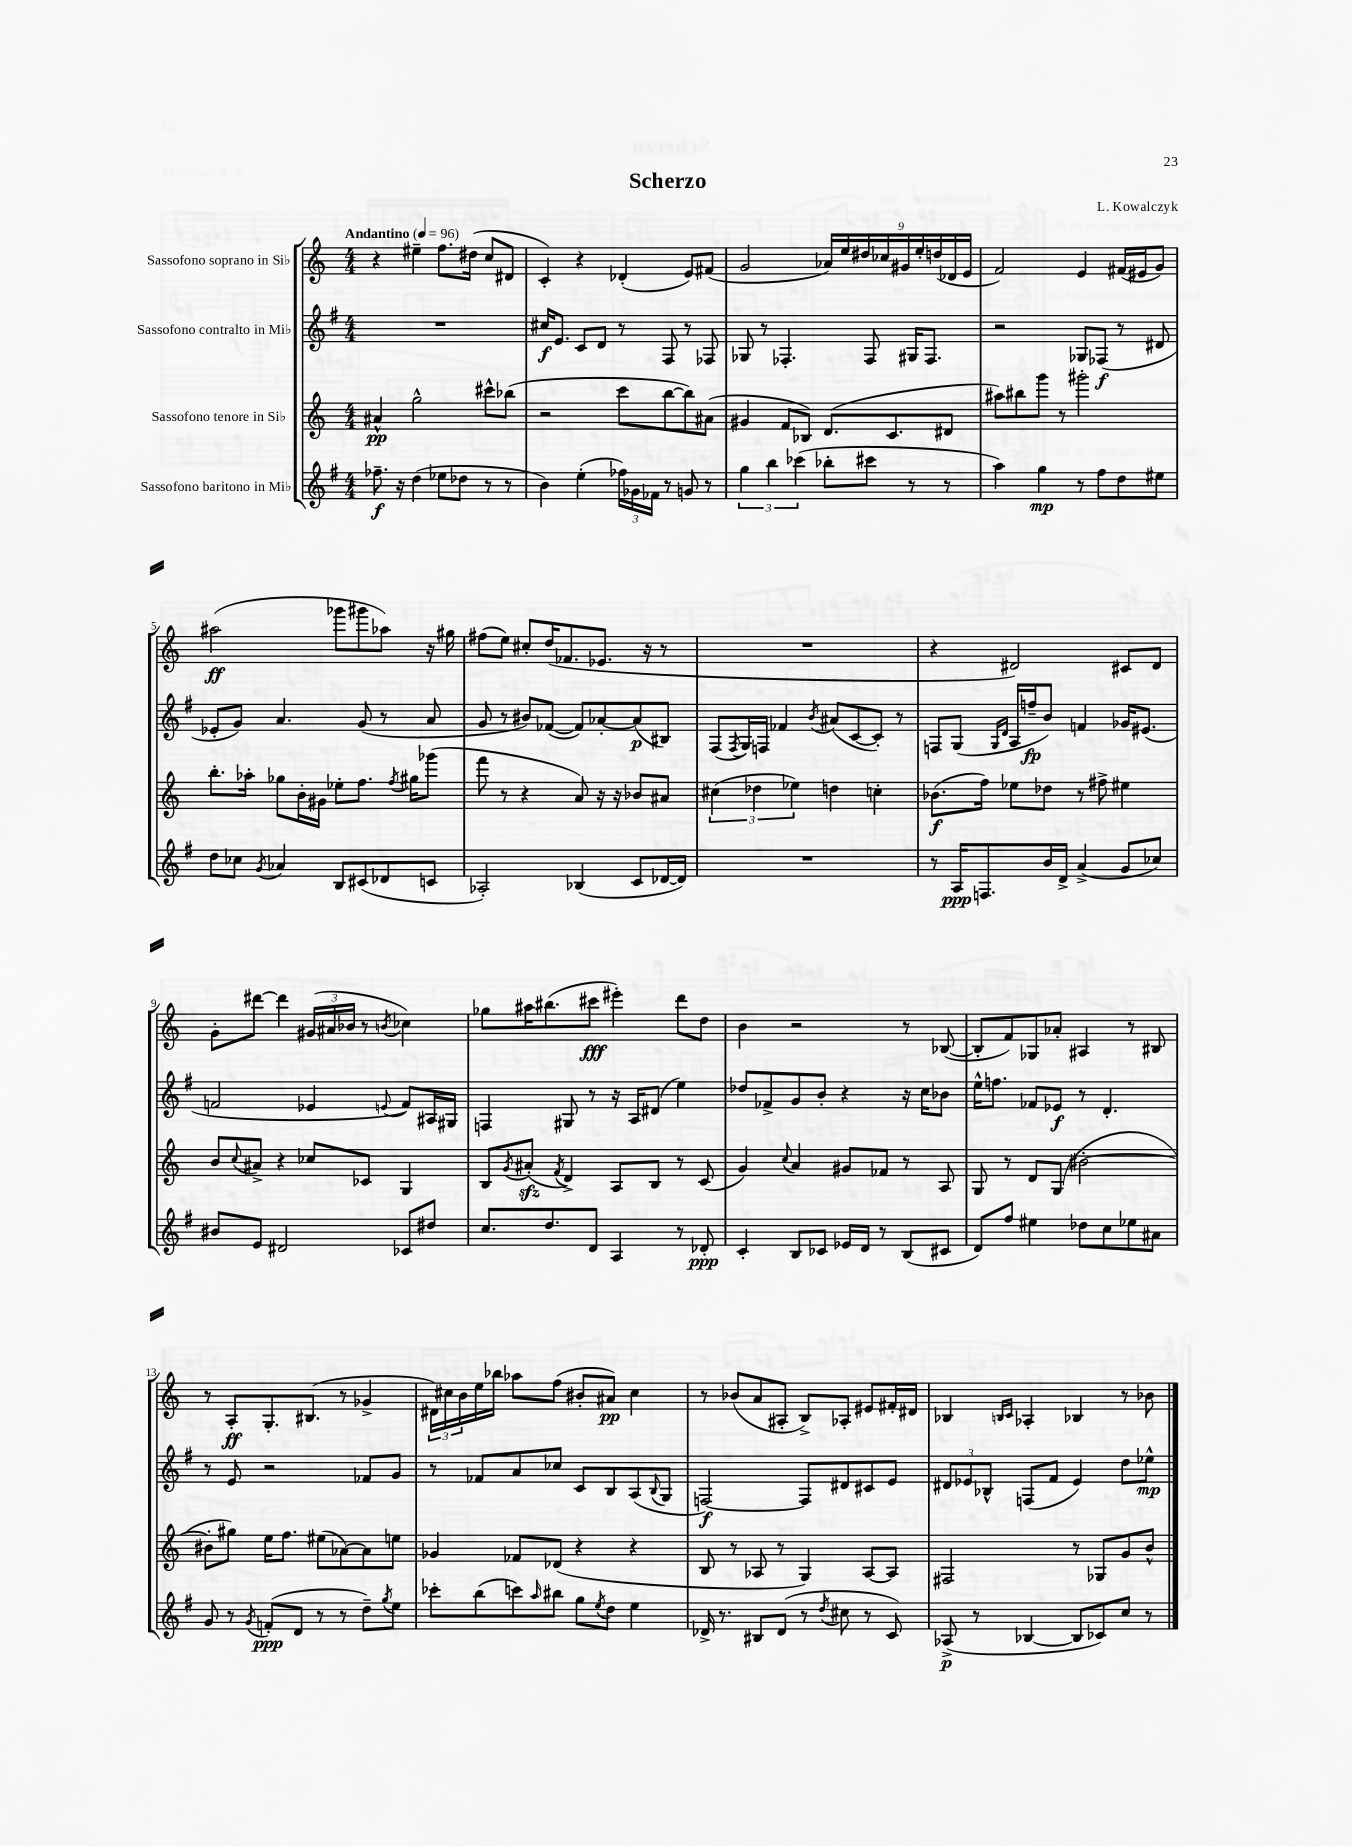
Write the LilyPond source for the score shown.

\header { title = "Scherzo" composer = "L. Kowalczyk" }
<<
\new StaffGroup <<
\new Staff = "s0" \with { instrumentName = "Sassofono soprano in Sib" } {
    \clef treble \key c \major \numericTimeSignature \time 4/4 \tempo "Andantino" 4 = 96
    r4 eis''4-- f''8. dis''16( c''8 dis'8 |
    c'4-.) r4 des'4-.( e'8) fis'8( |
    g'2 \tuplet 9/8 { aes'16) e''16 dis''16 ces''16 gis'16 e''16-. d''16( des'16 e'16 } |
    f'2) e'4 fis'16( eis'16 g'8) |
    ais''2\ff( ges'''8 gis'''8 aes''8) r16 gis''16 |
    fis''8( e''8) cis''8-. d''16( fes'8. ees'8. r16 r8 |
    R1 |
    r4 dis'2) cis'8 dis'8 |
    g'8-. dis'''8~ dis'''4 \tuplet 3/2 { gis'16( ais'16 bes'16 } r8 \acciaccatura { b'8 } ces''4) |
    ges''8 ais''16 bis''8.( cis'''8\fff eis'''4-.) d'''8 d''8 |
    b'4 r2 r8 bes8~( |
    bes8-. f'8) ges8 aes'8-. ais4 r8 bis8 |
    r8 a8-.\ff g8.-. bis8.( r8 ges'4-> |
    \tuplet 3/2 { dis'16) cis''16 b'16 } e''16 bes''16 aes''8 f''8( bis'8-. ais'8\pp) cis''4 |
    r8 bes'8( a'8 ais8-. b8->) aes8-. eis'8 fis'16-. dis'16 |
    bes4 \grace { b16 c'16 } aes4-. bes4 r8 bes'8 \bar "|." |
}
\new Staff = "s1" \with { instrumentName = "Sassofono contralto in Mib" } {
    \clef treble \key g \major \numericTimeSignature \time 4/4
    R1 |
    cis''16\f e'8. c'8 d'8 r8 fis8 r8 fes8 |
    ges8 r8 fes4.-. fes8 gis16 fes8. |
    r2 ges8 fes8\f( r8 dis'8 |
    ees'8-. g'8) a'4. g'8( r8 a'8 |
    g'8 r8 bis'8) fes'8~( fes'8) aes'8~-. aes'8\p( bis8) |
    fis8( \acciaccatura { fis8 } g16) f16 fes'4 \acciaccatura { b'8 } ais'8( c'8~ c'8-.) r8 |
    f8 g8( \grace { g16 d'16 } a16 f''16--\fp b'8) f'4 ges'16 eis'8.( |
    f'2 ees'4 \appoggiatura { e'8 } f'8) ais16 gis16 |
    f4 gis8 r8 r16 a16 dis'8( e''4) |
    des''8 fes'8-> g'8 b'8-. r4 r16 c''16 bes'8 |
    e''16-^ f''8. fes'8 ees'8\f r8 d'4.-. |
    r8 e'8 r2 fes'8 g'8 |
    r8 fes'8 a'8 ces''8 c'8 b8 a8( \appoggiatura { b8 } g8 |
    f2~\f) f8 dis'8 cis'8 e'8 |
    \tuplet 3/2 { dis'8 ees'8 bes8-^ } f8( fis'8 ees'4) d''8 ees''8-^\mp \bar "|." |
}
\new Staff = "s2" \with { instrumentName = "Sassofono tenore in Sib" } {
    \clef treble \key c \major \numericTimeSignature \time 4/4
    ais'4-^\pp g''2-^ cis'''8-^ bes''8( |
    r2 c'''8 b''8~ b''8) ais'8( |
    gis'4 f'8 bes8) d'8.( c'8. dis'8 |
    ais''8) bis''8 g'''8 r8 gis'''2-. |
    b''8.-. aes''16-. ges''8 b'16-. gis'16 ees''8-. f''8. \acciaccatura { f''8 } gis''16 ges'''8( |
    f'''8 r8 r4 a'8) r16 r16 bes'8 ais'8 |
    \tuplet 3/2 { cis''4( des''4 ees''4) } d''4 c''4-. |
    bes'8.\f( f''16) ees''8 des''8 r8 fis''8-> eis''4 |
    b'8 \appoggiatura { c''8 } ais'8-> r4 ces''8 ces'8 g4 |
    b8 \acciaccatura { g'8 } ais'8-.\sfz( \acciaccatura { f'8 } d'4->) a8 b8 r8 c'8( |
    g'4) \appoggiatura { c''8 } a'4 gis'8 fes'8 r8 a8 |
    g8 r8 d'8 g8( bis'2~-. |
    bis'8-. gis''8) e''16 f''8. eis''8( aes'8~) aes'8 e''8 |
    ges'4 fes'8 des'8( r4 r4 |
    b8 r8 aes8 r8 g4) aes8~ aes8 |
    fis2 r8 ges8 g'8 b'8-^ \bar "|." |
}
\new Staff = "s3" \with { instrumentName = "Sassofono baritono in Mib" } {
    \clef treble \key g \major \numericTimeSignature \time 4/4
    fes''8.--\f r16 d''4( ees''8 des''8 r8 r8 |
    b'4) e''4-.( \tuplet 3/2 { fes''16) ges'16 fes'16 } r8 g'8 r8 |
    \tuplet 3/2 { g''4 b''4 ces'''4( } bes''8-. cis'''8 r8 r8 |
    a''4) g''4\mp r8 fis''8 d''8 eis''8 |
    d''8 ces''8 \acciaccatura { g'8 } aes'4 b8 cis'8( des'8 c'8 |
    aes2-.) bes4( c'8 des'16~ des'16) |
    R1 |
    r8 a16\ppp f8. b'16 d'16-> a'4->( g'8 ces''8) |
    bis'8 e'8 dis'2 ces'8 dis''8 |
    c''8. d''8. d'8 a4 r8 des'8-.\ppp |
    c'4-. b8 ces'8 ees'16 d'16 r8 b8( cis'8 |
    d'8) fis''8 eis''4 des''8 c''8 ees''8 ais'8 |
    g'8 r8 \acciaccatura { g'8 } f'8-.\ppp( d'8 r8 r8 d''8--) \acciaccatura { g''8 } e''8 |
    ces'''8-. b''8( c'''8) \grace { a''16 } bis''8 g''8 \acciaccatura { e''8 } d''8 e''4 |
    des'16-> r8. bis8 des'8( r8 \acciaccatura { d''8 } cis''8 r8 c'8) |
    aes8->\p( r8 bes4~ bes8 ces'8) c''8 r8 \bar "|." |
}
>>
>>
